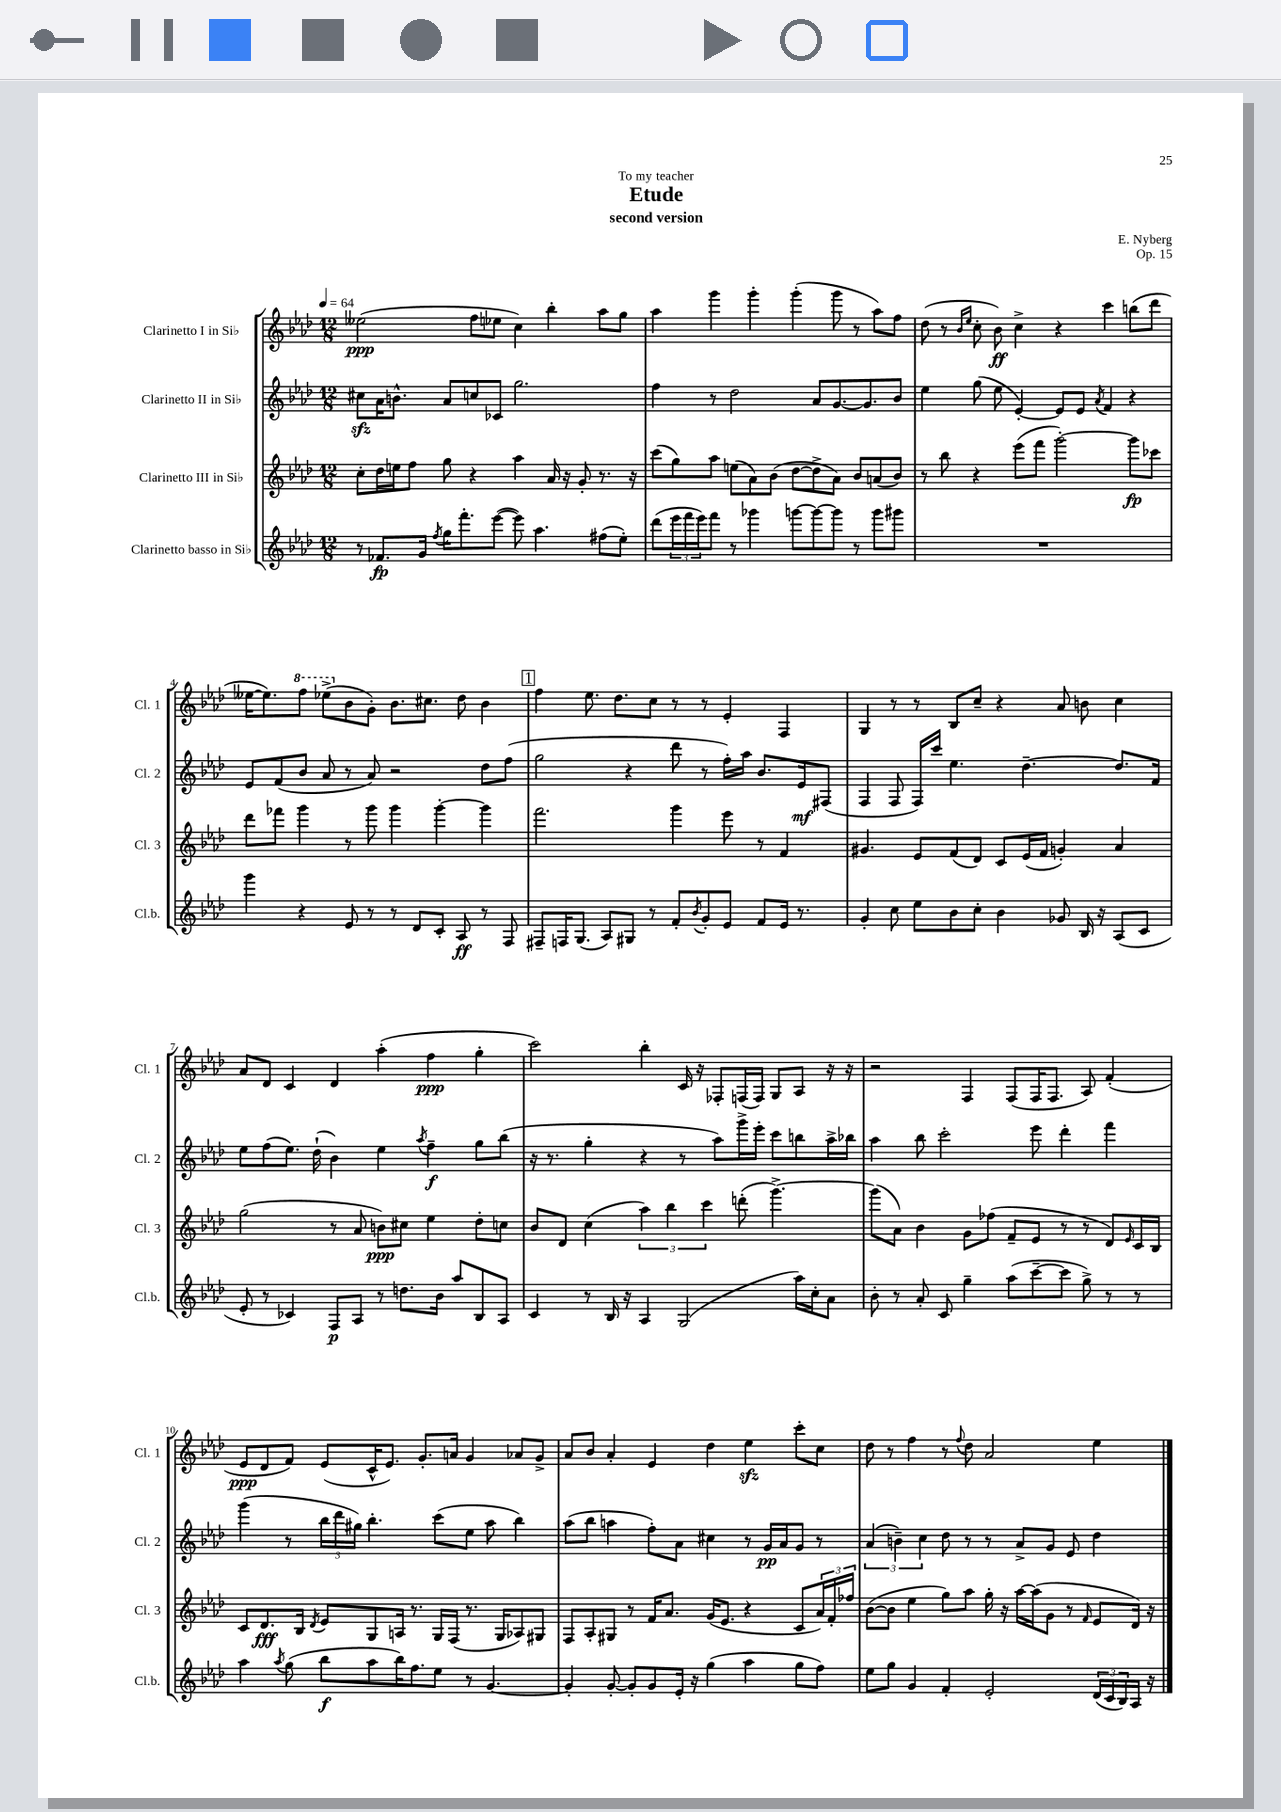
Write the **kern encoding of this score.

**kern	**dynam	**kern	**dynam	**kern	**dynam	**kern	**dynam
*part4	*part4	*part3	*part3	*part2	*part2	*part1	*part1
*staff4	*staff4	*staff3	*staff3	*staff2	*staff2	*staff1	*staff1
*I"Clarinetto basso in Si♭	*	*I"Clarinetto III in Si♭	*	*I"Clarinetto II in Si♭	*	*I"Clarinetto I in Si♭	*
*I'Cl.b.	*	*I'Cl. 3	*	*I'Cl. 2	*	*I'Cl. 1	*
*clefG2	*	*clefG2	*	*clefG2	*	*clefG2	*
*k[b-e-a-d-]	*	*k[b-e-a-d-]	*	*k[b-e-a-d-]	*	*k[b-e-a-d-]	*
*M12/8	*	*M12/8	*	*M12/8	*	*M12/8	*
*MM64	*	*MM64	*	*MM64	*	*MM64	*
=1	=1	=1	=1	=1	=1	=1	=1
8r	.	8cc'\L	.	8cc#Xzz\L	.	(2ee--X\	ppp
8.f-X/L	fp	16dd-\L	.	16a-\K	.	.	.
.	.	16een\J	.	8.bn^^\J	.	.	.
.	.	8ff\J	.	.	.	.	.
16g/Jk	.	.	.	.	.	.	.
8qff/	.	.	.	.	.	.	.
16gg\KL	.	8gg\	.	8a-/L	.	.	.
8.fff'\	.	.	.	.	.	.	.
.	.	4r	.	8ccn/	.	8ff\L	.
([8eee-\J	.	.	.	8c-X/J	.	8ee-X\J	.
8eee-\])	.	4aa-\	.	2.gg\	.	4cc\)	.
4.aa-\	.	.	.	.	.	.	.
.	.	16a-/	.	.	.	4bb-'\	.
.	.	16r	.	.	.	.	.
.	.	8g'/	.	.	.	.	.
(8ff#X\L	.	8.r	.	.	.	8aa-\L	.
8ee-'\J)	.	.	.	.	.	8gg\J	.
.	.	16r	.	.	.	.	.
=2	=2	=2	=2	=2	=2	=2	=2
(8ddd-\L	.	(8ccc\L	.	4ff\	.	4aa-\	.
24eee-\L	.	8gg\)	.	.	.	.	.
24fff\	.	.	.	.	.	.	.
24eee-\J)	.	.	.	.	.	.	.
8fff\J	.	8aa-\J	.	8r	.	4ggg\	.
8r	.	(8een\L	.	2dd-\	.	.	.
4ggg-X\	.	8a-\)	.	.	.	4ggg'\	.
.	.	(8b-\J	.	.	.	.	.
[8gggn\L	.	[8dd-\L	.	.	.	(4ggg'\	.
8ggg\_	.	8dd-^\]	.	8a-/L	.	.	.
8ggg\J]	.	8a-\J)	.	[8.g/	.	8ggg\	.
8r	.	8b-/L	.	.	.	8r	.
.	.	.	.	8.g/]	.	.	.
8ggg\L	.	(8an/	.	.	.	8aa-\L)	.
8ggg#X\J	.	8b-/J)	.	8b-/J	.	8ff\J	.
=3	=3	=3	=3	=3	=3	=3	=3
1.r	.	8r	.	4ee-\	.	(8dd-\	.
.	.	8bb-\	.	.	.	8r	.
.	.	.	.	.	.	16qqb-/LL	.
.	.	.	.	.	.	16qqee-/JJ	.
.	.	4r	.	(8gg\	.	8cc'\	.
.	.	.	.	8ee-\	.	8b-\)	ff
.	.	(8eee-\L	.	[4e-'/)	.	4cc^\	.
.	.	8fff\J	.	.	.	.	.
.	.	[2ggg'\)	.	8e-/L]	.	4r	.
.	.	.	.	8e-/J	.	.	.
.	.	.	.	8qa-/	.	.	.
.	.	.	.	4f/	.	4ccc\	.
.	.	8ggg\L]	fp	4r	.	(8bbn\L	.
.	.	8ccc-X\J	.	.	.	8ddd-\J	.
!!LO:LB:g=z
=4	=4	=4	=4	=4	=4	=4	=4
4ggg\	.	8ddd-\L	.	8e-/L	.	[16ee--X\KL	.
.	.	.	.	.	.	8.ee--\])	.
.	.	8fff-X\J	.	(8f/	.	.	.
*	*	*	*	*	*	*8va	*
4r	.	4ggg\	.	8b-/J	.	8fff\J	.
.	.	.	.	8a-/	.	(8eee-X^\L	.
*	*	*	*	*	*	*X8va	*
8e-/	.	8r	.	8r	.	8b-\	.
8r	.	8ggg\	.	8a-/)	.	8g'\J)	.
8r	.	4ggg\	.	2r	.	8.b-\L	.
8d-/L	.	.	.	.	.	.	.
.	.	.	.	.	.	8.cc#X\J	.
8c'/J	.	[4ggg'\	.	.	.	.	.
8A-/	ff	.	.	.	.	8dd-\	.
8r	.	4ggg\]	.	8dd-\L	.	4b-\	.
8F/	.	.	.	(8ff\J	.	.	.
!!LO:REH:place=s1:t=1
=5	=5	=5	=5	=5	=5	=5	=5
8F#X~/L	.	2.fff\	.	2gg\	.	4ff\	.
16Fn/K	.	.	.	.	.	.	.
(8.G/J	.	.	.	.	.	.	.
.	.	.	.	.	.	8.ee-\	.
8A-/L)	.	.	.	.	.	.	.
.	.	.	.	.	.	8.dd-\L	.
8G#X/J	.	.	.	4r	.	.	.
8r	.	.	.	.	.	8cc\J	.
8f'/L	.	4ggg\	.	8ddd-\	.	8r	.
8qb-/	.	.	.	.	.	.	.
8g'/	.	.	.	8r	.	8r	.
8e-/J	.	8eee-\	.	16ff'\LL)	.	4e-'/	.
.	.	.	.	16aa-\JJ	.	.	.
8f/L	.	8r	.	8.b-/L	.	.	.
16e-/Jk	.	4f/	.	.	.	4F/	.
8.r	.	.	.	16e-/k	mf	.	.
.	.	.	.	(8F#X/J	.	.	.
=6	=6	=6	=6	=6	=6	=6	=6
4g'/	.	4.g#X/	.	4F/	.	4G/	.
8cc\	.	.	.	8F/	.	8r	.
8ee-\L	.	8e-/L	.	16F/LL)	.	8r	.
.	.	.	.	16ccc/JJ	.	.	.
8b-\	.	(8f/	.	4.ee-\	.	8B-/L	.
8cc'\J	.	8d-/J)	.	.	.	8cc~/J	.
4b-\	.	8c/L	.	.	.	4r	.
.	.	(16e-/L	.	[4.dd-~\	.	.	.
.	.	16f/JJ	.	.	.	.	.
8g-X/	.	4gn'/)	.	.	.	8a-/	.
16B-/	.	.	.	.	.	8bn\	.
16r	.	.	.	.	.	.	.
(8A-/L	.	4a-/	.	8.dd-/L]	.	4cc\	.
8c/J	.	.	.	.	.	.	.
.	.	.	.	16f/Jk	.	.	.
!!LO:LB:g=z
=7	=7	=7	=7	=7	=7	=7	=7
8e-'/	.	(2gg\	.	8ee-\L	.	8a-/L	.
8r	.	.	.	(8ff\	.	8d-/J	.
4c-X/)	.	.	.	8.ee-\J)	.	4c/	.
.	.	.	.	(16dd-`\	.	.	.
8F/L	p	8r	.	4b-\)	.	4d-/	.
8A-/J	.	8a-/	.	.	.	.	.
8r	.	8bn\L)	ppp	4ee-\	.	(4aa-'\	.
8.ddn\L	.	8cc#X\J	.	.	.	.	.
.	.	.	.	8qaa-/	.	.	.
.	.	4ee-\	.	4ff~\	f	4ff\	ppp
16b-\Jk	.	.	.	.	.	.	.
8aa-/L	.	.	.	.	.	.	.
8B-/	.	8dd-'\L	.	8gg\L	.	4gg'\	.
8A-/J	.	8ccn\J	.	(8bb-\J	.	.	.
=8	=8	=8	=8	=8	=8	=8	=8
4c/	.	8b-/L	.	16r	.	2ccc\)	.
.	.	.	.	8.r	.	.	.
.	.	8d-/J	.	.	.	.	.
8r	.	(4cc\	.	4gg'\	.	.	.
16B-/	.	.	.	.	.	.	.
16r	.	.	.	.	.	.	.
4A-/	.	6aa-\)	.	4r	.	4bb-'\	.
.	.	6bb-\	.	.	.	.	.
(2G/	.	.	.	8r	.	16c/	.
.	.	.	.	.	.	16r	.
.	.	6ccc\	.	.	.	.	.
.	.	.	.	8aa-\L)	.	8F-X'/L	.
.	.	(8dddn'\	.	16ggg^\L	.	(16Fn/L	.
.	.	.	.	16eee-'\JJ	.	16F/JJ)	.
.	.	[4.ggg^\)	.	8ccc\L	.	8G/L	.
16aa-\LL)	.	.	.	8bbn\	.	8A-/J	.
16cc'\J	.	.	.	.	.	.	.
8a-\J	.	.	.	16aa-^\L	.	16r	.
.	.	.	.	16bb-X\JJ	.	16r	.
=9	=9	=9	=9	=9	=9	=9	=9
8b-'\	.	(8ggg\L]	.	4aa-\	.	2r	.
8r	.	8a-\J)	.	.	.	.	.
8a-'/	.	4b-\	.	8bb-\	.	.	.
8c/	.	.	.	2ccc'\	.	.	.
4gg~\	.	8g\L	.	.	.	4F/	.
.	.	(8ff-X\J	.	.	.	.	.
(8aa-\L	.	8f~/L	.	.	.	(8F/L	.
[8ccc~\	.	8e-/J	.	8eee-\	.	16F/K	.
.	.	.	.	.	.	8.F/J	.
8ccc\J]	.	8r	.	4ddd-'\	.	.	.
8gg^\)	.	8r	.	.	.	8A-/)	.
8r	.	8d-/L)	.	4fff\	.	(4f'/	.
.	.	16qqe-/	.	.	.	.	.
8r	.	16c/L	.	.	.	.	.
.	.	16B-/JJ	.	.	.	.	.
!!LO:LB:g=z
=10	=10	=10	=10	=10	=10	=10	=10
4aa-\	.	8c/L	.	(4ggg\	.	8e-/L	ppp
.	.	8.d-/	fff	.	.	8d-/	.
8qaa-/	.	.	.	.	.	.	.
(8gg\	.	.	.	8r	.	8f/J)	.
.	.	16B-/Jk	.	.	.	.	.
.	.	8qd-/	.	.	.	.	.
8bb-\L	f	8e-/L	.	24bb-\LL	.	(8e-/L	.
.	.	.	.	24ddd-\	.	.	.
.	.	.	.	24gg#X\JJ)	.	.	.
8aa-\	.	8G/	.	4.bb-'\	.	16c^^/K	.
.	.	.	.	.	.	8.e-/J)	.
16bb-\K)	.	16An/Jk	.	.	.	.	.
8.ff\	.	8.r	.	.	.	.	.
.	.	.	.	.	.	8.g'/L	.
8ee-\J	.	16G/LL	.	(8ccc\L	.	.	.
.	.	(16F/JJ	.	.	.	16an/Jk	.
8r	.	8.r	.	8ee-\J	.	4g/	.
[4.g/	.	.	.	8aa-\	.	.	.
.	.	16G/KL	.	.	.	.	.
.	.	8A-X/)	.	4bb-\)	.	8a-X/L	.
.	.	8G#X/J	.	.	.	8g^/J	.
=11	=11	=11	=11	=11	=11	=11	=11
4g'/]	.	8F/L	.	(8aa-\L	.	8a-/L	.
.	.	8A-'/	.	8bb-\J	.	8b-/J	.
[8g'/	.	8G#X/J	.	4aan\	.	4a-'/	.
8g'/L]	.	8r	.	.	.	.	.
8g/	.	16f/KL	.	8ff'\L)	.	4e-/	.
.	.	8.a-/J	.	.	.	.	.
16e-'/Jk	.	.	.	8a-\J	.	.	.
16r	.	.	.	.	.	.	.
(4gg\	.	(16g/KL	.	4cc#X\	.	4dd-\	.
.	.	8.e-/J	.	.	.	.	.
4aa-\	.	4r	.	8r	.	4ee-zz\	.
.	.	.	.	16g/LL	pp	.	.
.	.	.	.	16a-/J	.	.	.
8gg\L	.	8c/L	.	8g/J	.	8ccc'\L	.
8ff\J)	.	24a-/L)	.	8r	.	8cc\J	.
.	.	24f'/	.	.	.	.	.
.	.	24ff-X/JJ	.	.	.	.	.
=12	=12	=12	=12	=12	=12	=12	=12
8ee-\L	.	([8b-\L	.	(6a-/	.	8dd-\	.
8gg\J	.	8b-\J]	.	.	.	8r	.
.	.	.	.	6bn~\)	.	.	.
4g/	.	4ee-\	.	.	.	4ff\	.
.	.	.	.	6cc\	.	.	.
4f'/	.	8gg\L)	.	8dd-\	.	8r	.
.	.	.	.	.	.	8qqff/	.
.	.	8aa-\J	.	8r	.	8dd-\	.
2e-'/	.	16gg'\	.	8r	.	2a-/	.
.	.	16r	.	.	.	.	.
.	.	[16aa-\LL	.	8a-^/L	.	.	.
.	.	(16aa-\J]	.	.	.	.	.
.	.	8g\J	.	8g/J	.	.	.
.	.	8r	.	8e-/	.	.	.
.	.	16qqf/	.	.	.	.	.
(24d-/LL	.	8e-/L	.	4dd-\	.	4ee-\	.
24c/	.	.	.	.	.	.	.
24B-/)	.	.	.	.	.	.	.
16A-/JJ	.	16d-/Jk)	.	.	.	.	.
16r	.	16r	.	.	.	.	.
==	==	==	==	==	==	==	==
*-	*-	*-	*-	*-	*-	*-	*-
